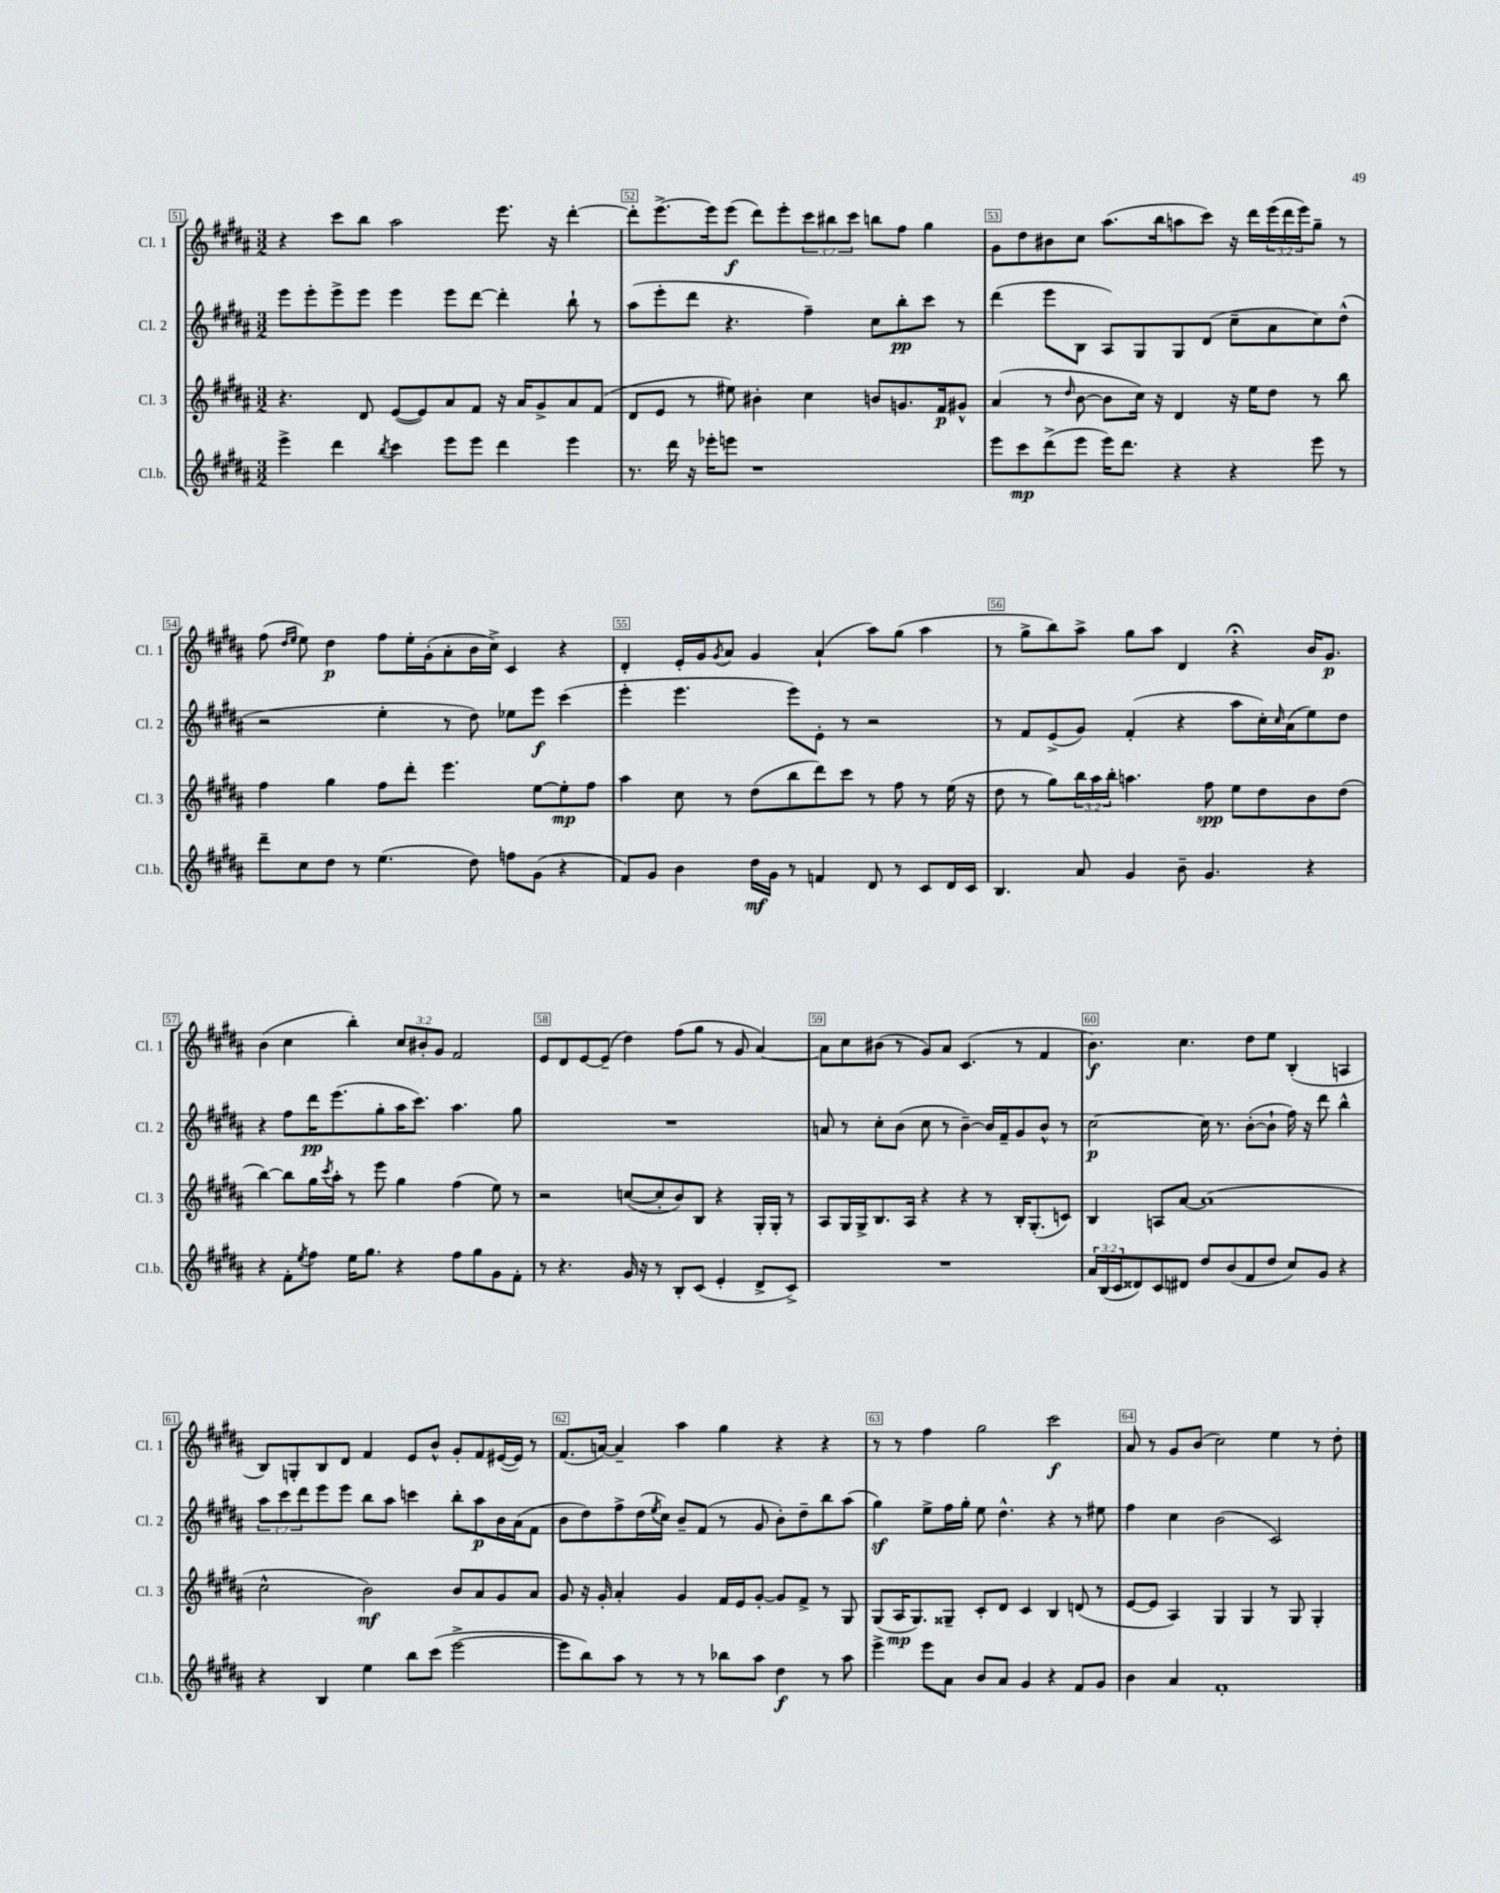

**kern	**kern	**kern	**kern
*staff4	*staff3	*staff2	*staff1
*clefG2	*clefG2	*clefG2	*clefG2
*k[f#c#g#d#a#]	*k[f#c#g#d#a#]	*k[f#c#g#d#a#]	*k[f#c#g#d#a#]
*M3/2	*M3/2	*M3/2	*M3/2
4eee^\	4.r	8eee\L	4r
.	.	8eee'\	.
4ddd#\	.	8eee^\	8ccc#\L
.	8d#/	8eee\J	8bb\J
8qbb/	.	.	.
4ccc#\	([8e/L	4eee\	2aa#\
.	8e/])	.	.
8eee\L	8a#/	8eee\L	.
8eee\J	8f#/J	[8ddd#\J	.
4ddd#\	16r	4ddd#'\]	8.eee\
.	16a#/LK	.	.
.	8g#^/	.	.
.	.	.	16r
4eee\	8a#/	8bb`\	[4ddd#'\
.	(8f#/J	8r	.
=	=	=	=
8.r	8d#/L	(8aa#\L	8ddd#'\]L
.	8e/J	8eee'\	[8.eee^\
16ddd#\	.	.	.
16r	8r	8ddd#\J	.
16eee-'\LK	.	.	16eee\]k
8eee\J	8ee#\)	4.r	(8eee\J
1r	4b#'\	.	8ddd#\L)
.	.	.	8eee'\
.	4cc#\	4ff#~\)	12ccc#\
.	.	.	12bb#\
.	.	.	12ccc#\J
.	8b/L	8cc#\L	8bb\L
.	8.g/	8bb'\	8ff#\J
.	.	8ccc#\J	4gg#\
.	16f#/k	.	.
.	8g#^^/J	8r	.
=	=	=	=
8eee\L	(4a#/	(4ddd#\	8g#\L
8ccc#\	.	.	8dd#\
(8ddd#^\	8r	8eee\L	8b#\
.	16qqdd#/	.	.
8eee\J	[8b\	8B\J	8cc#\J
16eee\LK)	8b\]L	8A#/L)	(8.aa#\L
8.ddd#\J	.	.	.
.	16cc#\Jk)	8G#/	.
.	16r	.	16bb\k
4r	4d#/	8G#/	8aa\
.	.	(8d#/J	8ccc#\J)
4r	16r	8cc#~\L	16r
.	16ee\LK	.	16ddd#\LL
.	8dd#\J	8a#\	(24eee\
.	.	.	24ddd#\
.	.	.	24eee\J)
8eee\	8r	8cc#\)	8gg#~\J
8r	8bb\	(8dd#^^\J	8r
=	=	=	=
8ddd#~\L	4ff#\	2r	(8ff#\
.	.	.	16qqdd#/LL
.	.	.	16qqee/JJ
8cc#\	.	.	8ee\)
8dd#\J	4gg#\	.	4dd#\
8r	.	.	.
(4.ee\	8ff#\L	4ee'\	8ff#\L
.	8ddd#'\J	.	16ee'\L
.	.	.	(16g#'\J
.	4.eee\	8r	8a#'\
8dd#\)	.	8dd#\)	16b\L
.	.	.	16cc#^\JJ)
8ff\L	.	8ee-\L	4c#/
(8g#\J	[8ee\L	8eee\J	.
4r	8ee'\]	(4ccc#\	4r
.	8ff#\J	.	.
=	=	=	=
8f#/L)	4aa#\	4eee'\	4d#'/
8g#/J	.	.	.
4b\	8cc#\	4.eee\	16e'/LL
.	.	.	16g#/J
.	.	.	8qg#/
.	8r	.	8a#/J
16dd#\LL	(8dd#\L	.	4g#/
16g#\JJ	.	.	.
8r	8bb\	8eee\L)	.
4f/	8ddd#\)	8e'\J	(4a#`/
.	8ccc#\J	8r	.
8d#/	8r	2r	8aa#\L)
8r	8ff#\	.	(8gg#\J
8c#/L	8r	.	4aa#\
16d#/L	(16ee\	.	.
16c#/JJ	16r	.	.
=	=	=	=
4.B/	8dd#\	8r	8r
.	8r	8f#/L	8gg#^\L
.	8gg#\L)	(8e^/	8bb\)
8a#/	24bb\L	8g#/J)	8aa#^\J
.	24aa#\	.	.
.	24bb'\JJ	.	.
4g#/	4.aa\	(4f#'/	8gg#\L
.	.	.	8aa#\J
8b~\	.	4r	4d#/
4.g#/	8ff#\	.	.
.	8ee\L	8aa#\L	4r;
.	8dd#\	16cc#'\L)	.
.	.	16qqcc#/	.
.	.	(16a#\J	.
4r	8b\	8ee\)	16b/LK
.	.	.	8.g#/J
.	(8dd#\J	8dd#\J	.
=	=	=	=
4r	[4bb\)	4r	(4b\
8f#'\L	8bb\]L	8ff#\L	4cc#\
8qee/	.	.	.
8ff#\J	16gg#\L	16ddd#\K	.
.	8qccc#/	.	.
.	16aa#'\JJ	(8.eee\	.
16ee\LK	8r	.	4bb'\)
8.gg#\J	.	.	.
.	8eee\	8gg#'\	.
4r	4gg#\	16aa#\K	12cc#/L
.	.	8.ccc#\J)	.
.	.	.	12b#'/
.	.	.	12g#/J
8ff#\L	(4ff#\	4.aa#\	2f#/
8gg#\	.	.	.
8g#\	8ee\)	.	.
8f#'\J	8r	8gg#\	.
=	=	=	=
8r	2r	1.r	8e/L
4.r	.	.	8d#/
.	.	.	[8e/
.	.	.	(8e~/]J
16g#/	([8cc/L	.	4dd#\)
16r	.	.	.
8r	8cc'/]	.	.
8B'/L	8b/)	.	(8ff#\L
(8c#/J	8B/J	.	8gg#\J
4e'/	4r	.	8r
.	.	.	8g#/
8d#^/L	16G#'/LL	.	[4a#/)
.	16G#'/JJ	.	.
8c#^/J)	8r	.	.
=	=	=	=
1.r	8A#/L	8a/	8a#\]L
.	16G#/L	8r	8cc#\
.	16G#^/J	.	.
.	8.B/	8cc#'\L	(8b#\J
.	.	(8b\J	8r
.	16A#/Jk	.	.
.	4r	8cc#\	8g#/L)
.	.	8r	8a#/J
.	4r	[4b~\)	(4.c#/
.	8r	16b/]LL	.
.	.	16f#~/J	.
.	16B'/LK	8g#/	8r
.	(8.G#'/	.	.
.	.	8b^^/J	4f#/
.	8c/J)	8r	.
=	=	=	=
24a#/LL	4B/	[2cc#\	4.b\)
(24B/	.	.	.
24c#/J	.	.	.
8d##/)	.	.	.
8c#/	8A/L	.	.
8d#/J	[8a#/J	.	4.cc#\
8dd#/L	(1a#]	16cc#\]	.
.	.	8.r	.
(8b/	.	.	.
8f#/	.	([8b'\L	8dd#\L
8dd#/J	.	8b`\]J	8ee\J
8cc#/L)	.	16ff#\)	(4B'/
.	.	16r	.
8g#/J	.	8ddd#\	.
4r	.	4bb^^\	4A/
=	=	=	=
4r	2cc#^^\	12aa#\L	8B/L)
.	.	12ccc#\	.
.	.	.	8G'/
.	.	12ddd#\	.
4B/	.	8eee\	8B/
.	.	8eee\J	8d#/J
4ee\	2b\)	8bb\L	4f#/
.	.	8aa#\J	.
8bb\L	.	4ccc\	8e/L
(8ccc#\J	.	.	8b^^/J
[2eee^\	8b/L	8bb'\L	8g#'/L
.	8a#/	8aa#\	8f#/
.	8g#/	16b\L	([16e#/L
.	.	(16a#\J	16e#/]JJ)
.	8a#/J	8f#\J	8r
=	=	=	=
8eee\]L	8g#/	8b\L	(8.f#/L
8bb\)	16r	8dd#\)	.
.	16g#'/	.	[16a/Jk)
8aa#\J	4a#'/	8ff#^\	4a~/]
8r	.	(16dd#\L	.
.	.	8qee/	.
.	.	16cc#\JJ)	.
8r	4g#/	8b~/L	4aa#\
8r	.	(8f#/J	.
8bb-\L	16f#/LL	8r	4gg#\
.	16e/J	.	.
8aa#\J	[8g#'/J	8g#/	.
4dd#\	8g#/]L	8b'\L)	4r
.	8f#^/J	8dd#~\	.
8r	8r	8bb\	4r
8aa#\	8G#/	(8aa#\J	.
=	=	=	=
4eee^\	(8G#/L	4gg#\)	8r
.	16A#/K	.	8r
.	8.G#/)	.	.
8eee\L	.	8ee^\L	4ff#\
8a#\J	8G##~/J	16ff#\L	.
.	.	16gg#'\JJ	.
8b/L	8c#'/L	8ee\	2gg#\
8a#/J	8d#/J	4.dd#^^\	.
4g#/	4c#/	.	.
4r	4B/	4r	2ccc#\
8f#/L	(8d/	8r	.
8g#/J	8r	8ee#\	.
=	=	=	=
4b\	[8e/L	4ff#\	8a#/
.	8e/]J	.	8r
4a#/	4A#/)	4cc#\	8g#/L
.	.	.	(8b/J
1f#'	4G#/	(2b\	2cc#\)
.	4G#/	.	.
.	8r	2c#/)	4ee\
.	8G#/	.	.
.	4G#'/	.	8r
.	.	.	8dd#'\
==	==	==	==
*-	*-	*-	*-
